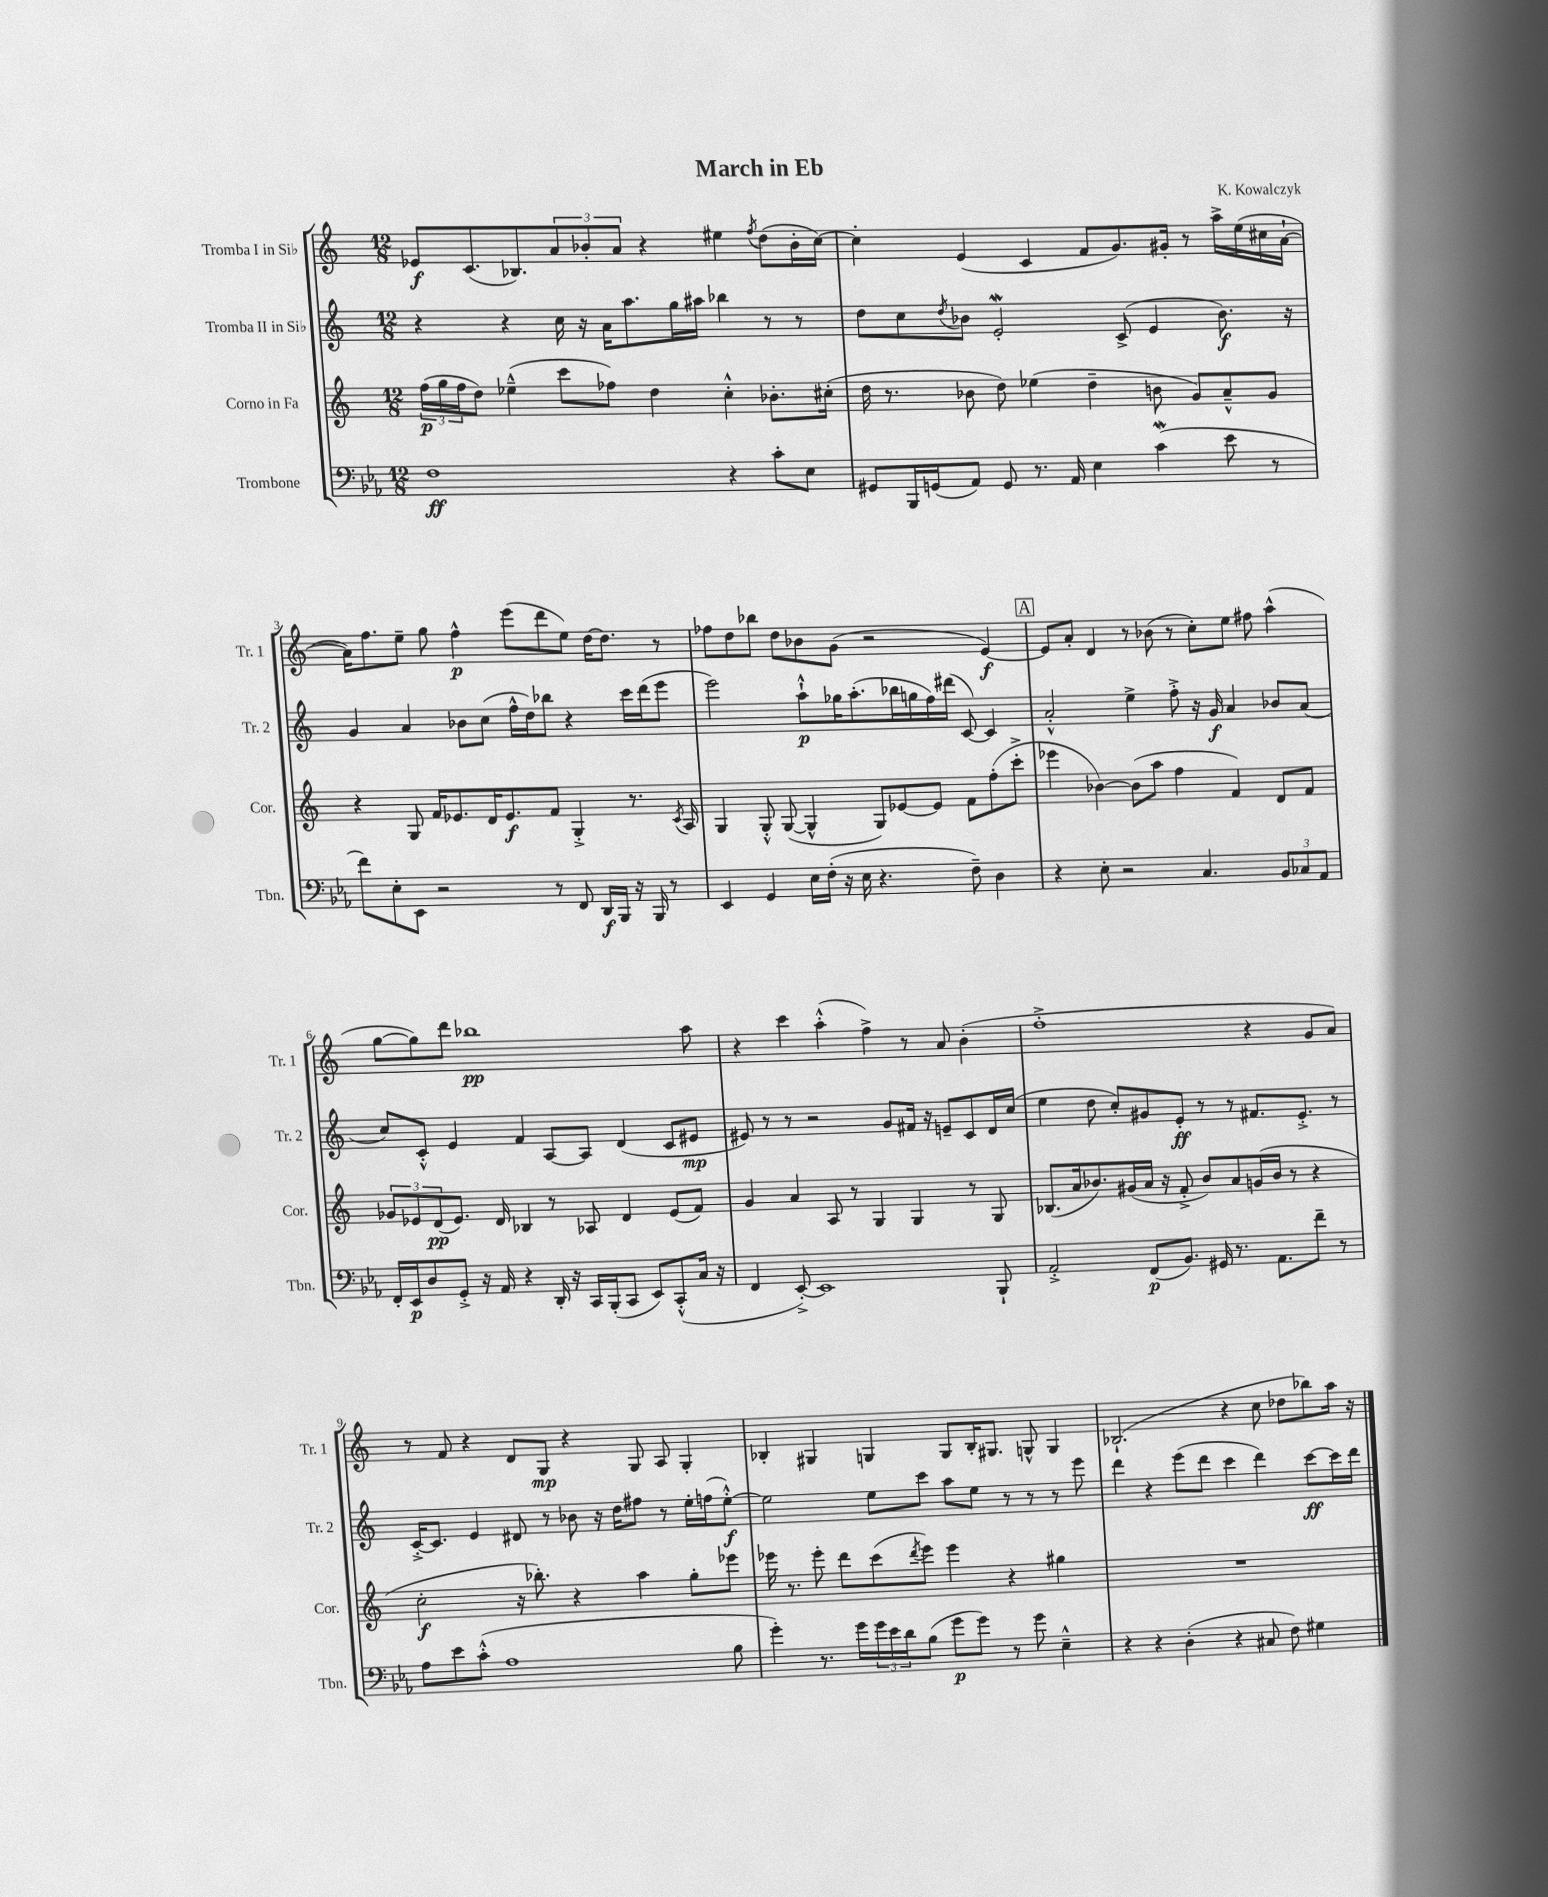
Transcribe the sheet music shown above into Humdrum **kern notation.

**kern	**kern	**kern	**kern
*staff4	*staff3	*staff2	*staff1
*clefF4	*clefG2	*clefG2	*clefG2
*k[b-e-a-]	*k[]	*k[]	*k[]
*M12/8	*M12/8	*M12/8	*M12/8
1F	(24ff	4r	8e-
.	24gg	.	.
.	24ff	.	.
.	8dd)	.	(8.c
.	(4ee-~^^	4r	.
.	.	.	8.B-)
.	8ccc	16cc	12a
.	.	16r	.
.	.	.	12b-'
.	8ff-)	16a	.
.	.	.	12a
.	.	8.aa	.
.	4dd	.	4r
.	.	16gg	.
.	.	16aa#	.
4r	4cc'^^	4bb-	4ee#
.	.	.	8qff
8c'	8.b-'	8r	(8dd
8E-	.	8r	16b-'
.	(16cc#'	.	[16cc)
=	=	=	=
8GG#	16dd	8dd	4cc']
.	8.r	.	.
16BBB-	.	8cc	.
(16GG	.	.	.
.	.	8qdd	.
8AA-)	8b-	8b-	(4e
8GG	8dd)	2e'	.
8.r	(4ee-	.	4c
16AA-	.	.	.
4E-	4dd~	.	8f
.	.	(8c^	8.g)
(4c	8b	4e	.
.	.	.	16g#'
.	8g)	.	8r
8e-	8a~^^	8.b-)	16aa^
.	.	.	(16ee
8r	8g	.	16cc#
.	.	16r	[16a`
=	=	=	=
8f)	4r	4g	16a])
.	.	.	8.ff
8E-'	.	.	.
8EE-	8G	4a	8ee~
2r	16f	.	8gg
.	8.e-	.	.
.	.	8b-	4ff^^
.	16d	(8cc	.
.	8.e-	.	.
.	.	16ff^^	(8eee
.	.	16dd)	.
8r	8f	8bb-	8ddd
8FF	4G'^	4r	8ee)
16DD	.	.	[16dd
16BBB-	.	.	8.dd]
16r	8.r	16ccc	.
16BBB-	.	(16ddd	.
8r	.	8eee	8r
.	8qc	.	.
.	16A	.	.
=	=	=	=
4EE-	4G	2eee)	8ff-
.	.	.	8dd
4GG	8G'^^	.	8bb-
.	([8G	.	8dd
16E-	4G^^]	8aa`^^	8b-
(16F'	.	.	.
16r	.	16gg-	(8g
16E-	.	(8.aa'	.
4.r	8G)	.	2r
.	[8e-	16bb-	.
.	.	16gg	.
.	8e-]	16ff)	.
.	.	(16ddd#	.
8F~)	8f	[8c)	.
4D	(8ff'	4c]	[4e)
.	8ccc'^	.	.
=	=	=	=
4r	4eee-	2a'^^	8e]
.	.	.	8a'
8E-'	[4b-)	.	4d
2r	.	.	.
.	(8b-]	4ee^	8r
.	8aa	.	(8b-
.	4ff	8ff'^	8r
4.C	.	16r	8cc')
.	.	16g	.
.	4f)	4a	8ee
.	.	.	8ff#
12BB-	8d	8b-	(4aa^^
12C-	.	.	.
.	8f	(8a	.
12AA-	.	.	.
=	=	=	=
16FF'	12g-	8cc)	[8gg
16EE-	.	.	.
.	12e-	.	.
8D	.	8c'^^	8gg])
.	(12d	.	.
8GG'^	8.e-)	4e	8ddd
16r	.	.	1bb-
16AA-	16d	.	.
4r	4B-	4f	.
16DD'	8r	[8A	.
16r	.	.	.
16CC	8A-	8A]	.
(16BBB-'	.	.	.
8CC	4d	(4d	.
8EE-)	.	.	.
(8CC'^^	(8e-	8c	.
16C	8f)	8e#	8aa
16r	.	.	.
=	=	=	=
4FF	4g	8e#)	4r
.	.	8r	.
[8EE-'^)	4a	8r	4ccc
1EE-]	.	2r	.
.	8A	.	(4aa'^^
.	8r	.	.
.	4G	.	4ff^)
.	.	8g	.
.	4G	16f#	8r
.	.	16r	.
.	.	8e~	8a
.	8r	8c	(4b'
8BBB-`	8G	16d	.
.	.	(16cc	.
=	=	=	=
2AA-'^	(8.B-	4ee	1ff'^
.	16a	.	.
.	8.b-)	8dd	.
.	.	8cc')	.
.	(16g#	.	.
(8FF	16a	8g#	.
.	16r	.	.
8.BB-)	8f'^	8e'	.
.	8b-)	8r	.
16GG#	.	.	.
8.r	8a	8r	.
.	(16g	8.f#	4r
8.AA-	16b-	.	.
.	8r	.	.
.	.	8.e'^	.
8f~	4r	.	8g
8r	.	8r	8a)
=	=	=	=
8A-	2cc'	[16c'^	8r
.	.	8.c]	.
8e-	.	.	8f
(8c'^^	.	4e	4r
1A-	.	.	.
.	16r	8d#	8d
.	8.bb-')	.	.
.	.	8r	8G
.	4r	8b-	4r
.	.	16r	.
.	.	16dd	.
.	4aa	8ff#	8G
.	.	8r	8A
.	8gg'	16ee'	4G'
.	.	(16ff	.
8B-	8eee-	[8ee'^^)	.
=	=	=	=
4g')	16eee-	2ee]	4B-'
.	8.r	.	.
8.r	8eee-'	.	4G#
.	8ddd	.	.
16g	.	.	.
24g	(8ccc	8ee	4G
24e-	.	.	.
24d	.	.	.
.	8qddd	.	.
(8B-	8eee-)	8ccc	.
8g	4eee-	8aa	8G
8g)	.	8ee	16B-'
.	.	.	8.G#
8r	4r	8r	.
8g	.	8r	8G^^
4E-~^^	4gg#	8r	4G
.	.	8eee	.
=	=	=	=
4r	1.r	4ddd	(2.B-`
4r	.	4r	.
(4D'	.	(8eee	.
.	.	8ddd	.
4r	.	4ccc	4r
8C#	.	4ddd)	8cc
8F)	.	.	8dd-
4G#	.	[8ccc	8bb-)
.	.	16ccc]	16aa
.	.	16ddd	16r
==	==	==	==
*-	*-	*-	*-
